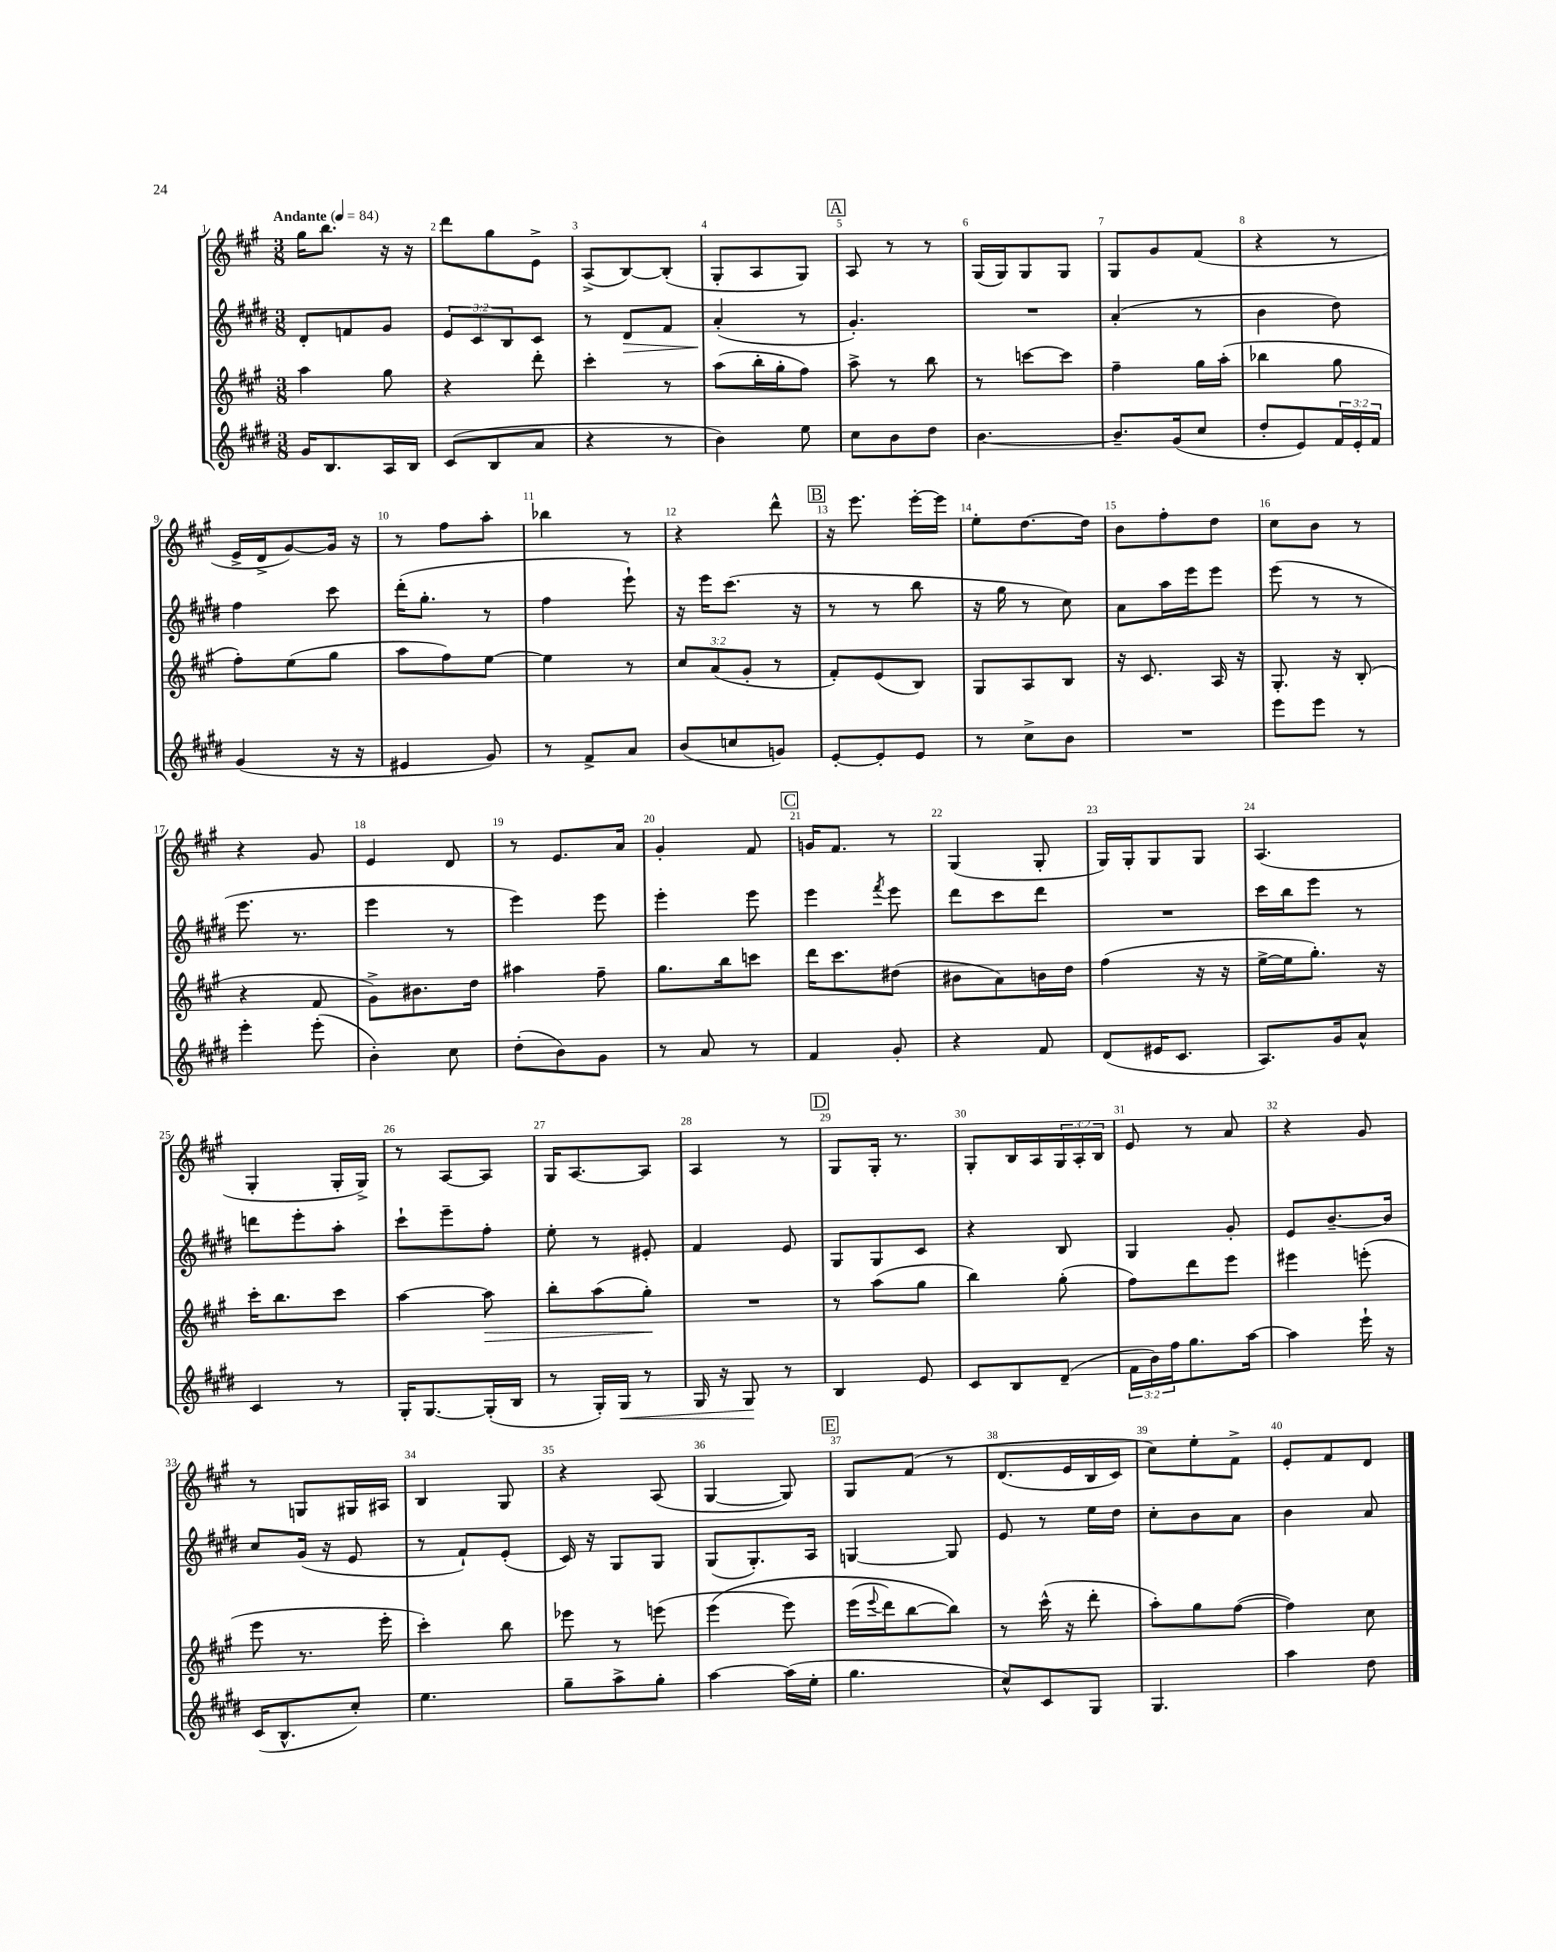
<<
\new StaffGroup <<
\new Staff = "s0" {
    \clef treble \key a \major \numericTimeSignature \time 3/8 \override Staff.TupletNumber.text = #tuplet-number::calc-fraction-text \tempo "Andante" 4 = 84
    gis''16 b''8. r16 r16 |
    d'''8 gis''8 e'8-> |
    a8->( b8~) b8-.( |
    gis8-. a8 gis8) |
    \mark \markup { \box "A" } a8 r8 r8 |
    gis16( gis16) gis8 gis8 |
    gis8 gis'8 fis'8( |
    r4 r8 |
    e'16-> d'16-> gis'8~) gis'16 r16 |
    r8 fis''8 a''8-. |
    bes''4 r8 |
    r4 d'''8-^ |
    \mark \markup { \box "B" } r16 e'''8. e'''16~-. e'''16 |
    e''8-. d''8.~ d''16 |
    b'8 fis''8-. d''8 |
    cis''8 b'8 r8 |
    r4 gis'8 |
    e'4 d'8 |
    r8 e'8. a'16 |
    gis'4-. fis'8 |
    \mark \markup { \box "C" } g'16 fis'8. r8 |
    gis4( gis8-. |
    gis16) gis16-. gis8 gis8 |
    a4.( |
    gis4-. gis16-. gis16->) |
    r8 a8~ a8 |
    gis16 a8.~ a8 |
    a4 r8 |
    \mark \markup { \box "D" } gis8 gis16-. r8. |
    gis8-. b16 a16 \tuplet 3/2 { gis16 a16-. b16 } |
    e'8 r8 a'8 |
    r4 gis'8 |
    r8 g8 gis16 ais16 |
    b4 gis8 |
    r4 a8( |
    gis4~ gis8) |
    \mark \markup { \box "E" } gis8 fis'8\( r8 |
    d'8.( e'16 b16 cis'16) |
    cis''8\) e''8-. fis'8-> |
    e'8-. fis'8 d'8 \bar "|." |
}
\new Staff = "s1" {
    \clef treble \key e \major \numericTimeSignature \time 3/8 \override Staff.TupletNumber.text = #tuplet-number::calc-fraction-text
    dis'8-. f'8 gis'8 |
    \tuplet 3/2 { e'8 cis'8 b8 } cis'8 |
    r8 dis'8\> fis'8 |
    a'4-.\!( r8 |
    \mark \markup { \box "A" } gis'4.-.) |
    R4. |
    a'4-.( r8 |
    b'4 dis''8) |
    fis''4 cis'''8 |
    dis'''16-.( gis''8.-. r8 |
    fis''4 e'''8-!) |
    r16 e'''16 cis'''8.( r16 |
    \mark \markup { \box "B" } r8 r8 b''8 |
    r16 gis''16 r8 cis''8) |
    a'8 a''16 e'''16 e'''8 |
    e'''8( r8 r8 |
    e'''8. r8. |
    e'''4 r8 |
    e'''4) e'''8 |
    e'''4-. e'''8 |
    \mark \markup { \box "C" } e'''4 \acciaccatura { fis'''8 } e'''8 |
    dis'''8 cis'''8 dis'''8 |
    R4. |
    cis'''16 b''16 e'''8 r8 |
    d'''8 e'''8-. a''8-. |
    cis'''8-! e'''8-- fis''8-. |
    e''8-. r8 eis'8-. |
    fis'4 e'8 |
    \mark \markup { \box "D" } gis8 gis8 cis'8 |
    r4 b8 |
    gis4 gis'8-. |
    e'8 b'8.~-- b'16 |
    cis''8 gis'16( r16 e'8 |
    r8 fis'8-!) e'8-.( |
    cis'16) r16 gis8 gis8 |
    gis8( gis8.-.) a16 |
    \mark \markup { \box "E" } g4~ g8 |
    e'8 r8 e''16 dis''16 |
    cis''8-. b'8 a'8 |
    b'4 a'8 \bar "|." |
}
\new Staff = "s2" {
    \clef treble \key a \major \numericTimeSignature \time 3/8 \override Staff.TupletNumber.text = #tuplet-number::calc-fraction-text
    a''4 gis''8 |
    r4 d'''8-. |
    cis'''4-. r8 |
    a''8( b''16-. gis''16-. fis''8) |
    \mark \markup { \box "A" } a''8-> r8 b''8 |
    r8 c'''8~ c'''8 |
    fis''4-- gis''16 a''16-.( |
    bes''4 gis''8 |
    fis''8-.) e''8( gis''8 |
    a''8 fis''8) e''8~ |
    e''4 r8 |
    \tuplet 3/2 { cis''8 a'8( gis'8-. } r8 |
    \mark \markup { \box "B" } fis'8-.) e'8( b8) |
    gis8 a8 b8 |
    r16 cis'8. a16 r16 |
    gis8.-. r16 b8-.( |
    r4 fis'8 |
    gis'8->) bis'8. d''16 |
    ais''4 fis''8-- |
    gis''8. b''16 c'''8 |
    \mark \markup { \box "C" } d'''16 cis'''8. dis''8( |
    bis'8 a'8) b'16 d''16 |
    fis''4( r16 r16 |
    e''16~-> e''16 gis''8.-.) r16 |
    cis'''16-. b''8. cis'''8 |
    a''4~ a''8\> |
    b''8-. a''8( gis''8-.\!) |
    R4. |
    \mark \markup { \box "D" } r8 a''8( gis''8 |
    b''4) gis''8-.( |
    fis''8) d'''8 e'''8 |
    eis'''4 e'''8-.( |
    e'''8 r8. e'''16-. |
    cis'''4-.) b''8 |
    ees'''8 r8 e'''8( |
    e'''4\( e'''8) |
    \mark \markup { \box "E" } e'''16( \appoggiatura { e'''8 } d'''16) b''8~ b''8\) |
    r8 cis'''16-^( r16 d'''8-. |
    a''8-.) gis''8 fis''8~( |
    fis''4) cis''8 \bar "|." |
}
\new Staff = "s3" {
    \clef treble \key e \major \numericTimeSignature \time 3/8 \override Staff.TupletNumber.text = #tuplet-number::calc-fraction-text
    gis'16 b8. a16 b16 |
    cis'8( b8 a'8 |
    r4 r8 |
    b'4) e''8 |
    \mark \markup { \box "A" } cis''8 b'8 dis''8 |
    b'4.~ |
    b'8.-- gis'16( cis''8 |
    dis''8-. e'8) \tuplet 3/2 { fis'16 e'16-. fis'16 } |
    gis'4( r16 r16 |
    eis'4 gis'8) |
    r8 fis'8-> a'8 |
    b'8( c''8 g'8) |
    \mark \markup { \box "B" } e'8~-. e'8-. e'8 |
    r8 cis''8-> b'8 |
    R4. |
    e'''8 e'''8 r8 |
    e'''4-. e'''8-.( |
    b'4-.) cis''8 |
    dis''8-.( b'8) gis'8 |
    r8 a'8 r8 |
    \mark \markup { \box "C" } fis'4 gis'8-. |
    r4 fis'8 |
    dis'8( eis'16 cis'8. |
    a8.) gis'16 a'8-^ |
    cis'4 r8 |
    gis16-. gis8.~ gis16-.( b16 |
    r8 gis16-.) gis16\< r8 |
    gis16 r16 gis8\! r8 |
    \mark \markup { \box "D" } b4 e'8 |
    cis'8 b8 dis'8--( |
    \tuplet 3/2 { fis'16 b'16) fis''16 } gis''8. a''16~ |
    a''4 e'''16-! r16 |
    cis'16( b8.-^ cis''8-.) |
    e''4. |
    gis''8-- a''8-> gis''8-. |
    a''4~ a''16( e''16-. |
    \mark \markup { \box "E" } gis''4. |
    cis''8-^) cis'8 gis8 |
    gis4. |
    a''4 dis''8 \bar "|." |
}
>>
>>
\layout { \context { \Score \override BarNumber.break-visibility = ##(#f #t #t) barNumberVisibility = #all-bar-numbers-visible } }
